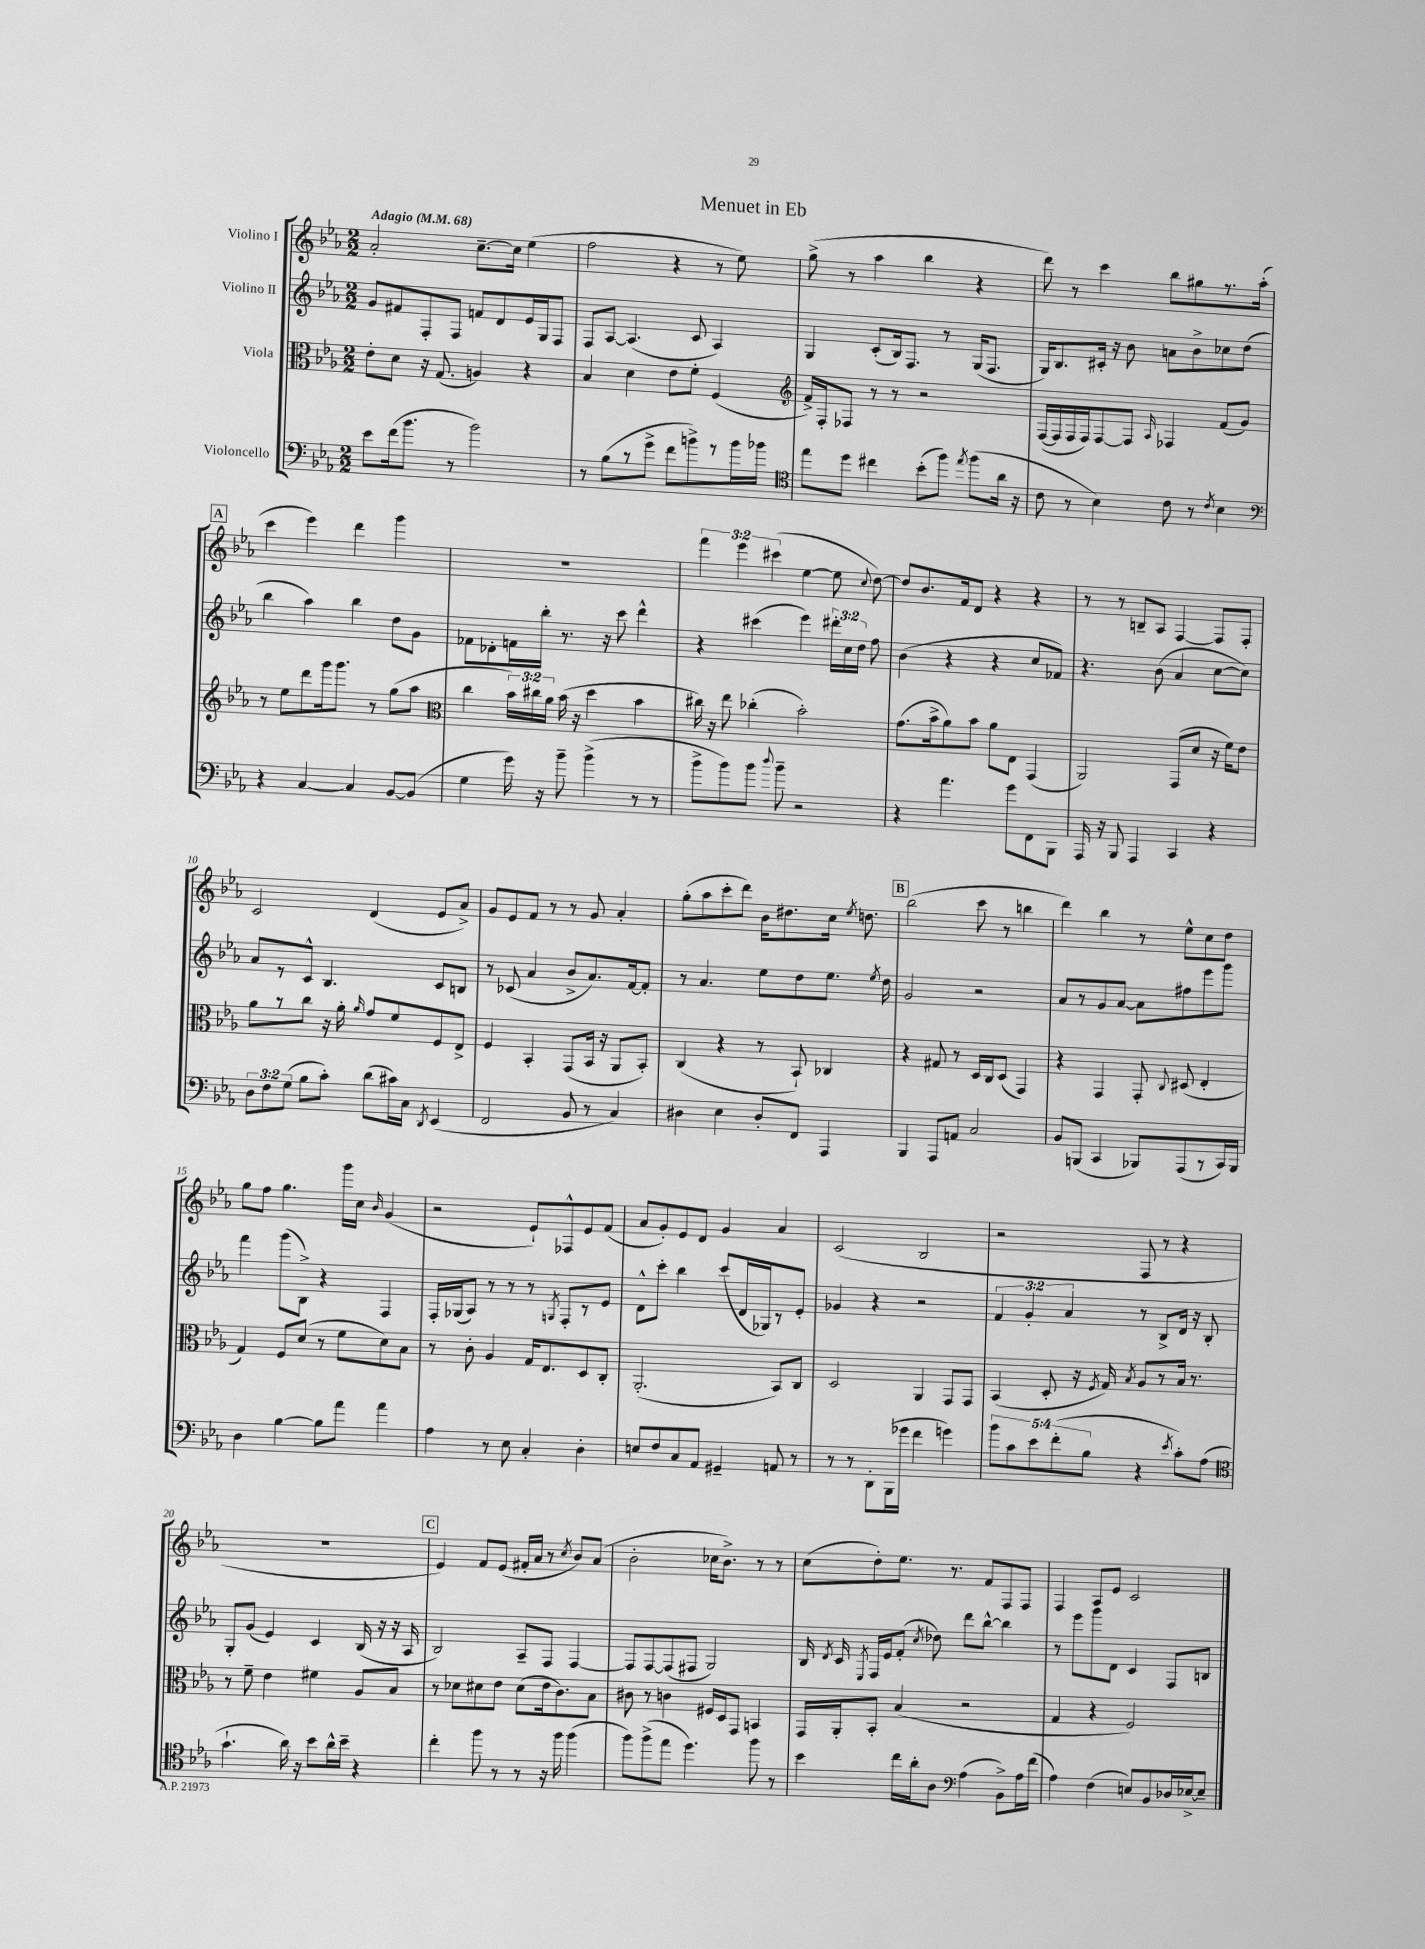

**kern	**kern	**kern	**kern
*staff4	*staff3	*staff2	*staff1
*clefF4	*clefC3	*clefG2	*clefG2
*k[b-e-a-]	*k[b-e-a-]	*k[b-e-a-]	*k[b-e-a-]
*M2/2	*M2/2	*M2/2	*M2/2
*MM68	*MM68	*MM68	*MM68
8e-	8e-'	8g	2a-'
(16f	8d	8f#	.
8.b-	.	.	.
.	16r	8F'	.
.	(8.G	.	.
8r	.	8F	.
2b-)	4A)	8f	[8.cc~
.	.	8d	.
.	.	.	16cc]
.	4r	16e-	(4ee-
.	.	16G	.
.	.	8F	.
=	=	=	=
8r	4B-	8F	2ff
(8B-	.	[8A-	.
8r	4d	(4.A-]	.
8g^	.	.	.
8f	8e-	.	4r
8b^)	8f'	8c	.
8r	(4F	4A-)	8r
16b	.	.	8ee-)
16b-	.	.	.
=	=	=	=
*clefC4	*clefG2	*	*
8ee-	16f^)	4G	(8gg^
.	16F'	.	.
8dd	8F-	.	8r
4cc#	8r	(8c'	4aa-
.	8r	16B-)	.
.	.	8.F	.
(8b-'	2r	.	4bb-
8ff)	.	8r	.
8qee-	.	.	.
(8ff	.	(16G	4r
.	.	8.F	.
16a-	.	.	.
16r	.	.	.
=	=	=	=
8c	([16F	16G)	8ddd)
.	16F]	8.B-	.
8r	16F	.	8r
.	16F)	.	.
4B-)	[8F	16c#'	4ccc
.	.	16r	.
.	8F]	8b-	.
.	16qqA-	.	.
8c	4F-	8a	8bb-
8r	.	8b-^	8gg#
8qc	.	.	.
4B-	(8f	8cc-	8.r
.	8g)	(8dd	.
.	.	.	(16aa-'
=	=	=	=
*clefF4	*	*	*
4r	8r	4bb-	4ccc
.	8ee-	.	.
[4C	8ddd	4aa-)	4eee-)
.	16ggg	.	.
.	8.ggg	.	.
4C]	.	4bb-	4ddd
.	8r	.	.
[8BB-	(8gg	8dd	4ggg
(8BB-]	8aa-	8g	.
=	=	=	=
*	*clefC3	*	*
4G	4cc	8f-	1r
.	.	8d-'	.
16g)	24b-)	16f	.
.	24cc#	.	.
16r	.	16bb-'	.
.	24a-	.	.
8b-~	(16b-	8.r	.
.	16r	.	.
(4b-^	4dd	.	.
.	.	16r	.
.	.	8ccc	.
8r	4b-	4ddd^^	.
8r	.	.	.
=	=	=	=
8b-^	16cc#)	4r	6fff
.	16r	.	.
8b-)	8ee-	.	.
.	.	.	6eee-
8b-	(4cc-'	(4ccc#	.
.	.	.	(6ccc#
8qqdd	.	.	.
8b-~	.	.	.
2r	2b-')	4eee-)	[4ee-
.	.	24ddd#'	8ee-]
.	.	24cc	.
.	.	24dd	.
.	.	.	8qqcc
.	.	8ff	[8dd)
=	=	=	=
4r	(8.g	(4b-	8dd]
.	.	.	8.b-
.	16b-^	.	.
4.a-	8a-)	4r	.
.	.	.	16f
.	8b-	.	8d
.	8a-	4r	4r
8g	8E-	.	.
8FF	(4GG	8cc	4r
8BBB-	.	8f-)	.
=	=	=	=
16AAA-	2AA-)	4.r	8r
16r	.	.	.
8BBB-	.	.	8r
4AAA-	.	.	8B~
.	.	(8b-	8A-
4CC	(8GG	4a-	[4F
.	8d	.	.
4r	16r	[8cc	8F]
.	16f)	.	.
.	8e-	8cc])	8F'
=	=	=	=
12D	8a-	8a-	2c
12F	.	.	.
.	8r	8r	.
(12G	.	.	.
8B-	8cc	8c^^	.
8c')	16r	4.B-	.
.	16a-'	.	.
.	16qqa-	.	.
(8d	8g	.	(4d
16c#)	8f	.	.
16C	.	.	.
8qDD	.	.	.
(4EE-	8F	8c	8e-
.	8E-^	8B	8a-^)
=	=	=	=
2FF	4F	8r	8g
.	.	(8c-	8e-
.	4BB-'	4a-	8f
.	.	.	8r
8BB-	(8GG	8b-^	8r
8r	16BB-	8.a-)	8g
.	16r	.	.
4C)	8AA-	.	4a-'
.	.	[16f	.
.	8BB-')	8f']	.
=	=	=	=
4D#	(4C	8r	(8gg'
.	.	4.a-	8aa-
4E-	4r	.	8ccc'
.	.	.	8ddd)
8D#'	8r	8ee-	16b-
.	.	.	8.dd#
8FF	8BB-`)	8dd	.
4AAA-	4C-	8.ee-	16cc
.	.	.	8qee-
.	.	.	8.dd
.	.	8qee-	.
.	.	16dd	.
=	=	=	=
4BBB-	4r	2g	(2bb-
8AAA-	8G#	.	.
8AA	8r	.	.
2C	16D	2r	8ccc
.	16C	.	.
.	(8D	.	8r
.	4GG)	.	4bb
=	=	=	=
8BB-	4r	8a-	4ddd)
(8BBB	.	8r	.
4CC	4GG	8g	4bb-
.	.	[8a-	.
8BBB-)	8GG'	8a-]	8r
.	8qqC	.	.
(8AAA-	(8D#	8ff#	8ee-^^
8r	4E-'	8eee-	8cc
16CC)	.	8ggg	8dd
16BBB-	.	.	.
=	=	=	=
4D	4G)	4fff	8gg
.	.	.	8ff
[4B-	8F	(8ggg	4.gg
.	(8d	8B-^)	.
8B-]	8r	4r	.
8a-	8f	.	16ggg
.	.	.	16cc
.	.	.	16qqb-
4a-	8d)	4F	(4g
.	8B-	.	.
=	=	=	=
4A-	8r	16F'	2r
.	.	(16G-	.
.	8c'	8A-)	.
8r	4A-	8r	.
8E-	.	8r	.
4C'	16G	8r	8e-`)
.	8.E-	.	.
.	.	8qG	.
.	.	8F'	8F-^^
4D'	8D	8r	8e-
.	8C'	8e-	(8f
=	=	=	=
8E	(2.AA-'	8d^^	8a-
8F	.	8ccc'	8g')
8C	.	4bb-	8e-
8AA-	.	.	8d
4GG#~	.	(8ccc	4g
.	.	16d	.
.	.	16G-)	.
8AA	8BB-)	8r	4a-
8r	8C	8e-'	.
=	=	=	=
8r	2D	4g-	(2c
8r	.	.	.
8DD'	.	4r	.
(16BBB-	.	.	.
16g-	.	.	.
4f	4AA-	2r	2B-
4g)	8GG	.	.
.	8GG	.	.
=	=	=	=
10b-	(4BB-	6f	2r
10c	.	.	.
.	.	6g'	.
10e-	.	.	.
.	8D'	.	.
(10f'	.	.	.
.	.	6a-	.
.	16r	.	.
10B-	.	.	.
.	8qF	.	.
.	16G)	.	.
.	8qB-	.	.
4r	8A-	8r	8F
.	8r	8B-^	8r
8qe-	.	.	.
8c')	16B-	16d	4r
.	8.r	16r	.
(8A-	.	8B-'	.
=	=	=	=
*clefC4	*	*	*
4.g`	8r	8G'	1r
.	8f~	(8g	.
.	4e-	4e-)	.
16a-)	.	.	.
16r	.	.	.
8b-	4f#	4c	.
16a-^^	.	.	.
16b-~	.	.	.
4r	8A-	(16B-	.
.	.	16r	.
.	8B-	16r	.
.	.	16A-	.
=	=	=	=
4cc'	8r	2B-)	4e-)
.	8d-	.	.
8ff	8d#	.	8f
8r	8e-	.	(8e-
8r	(8d#	8A-~	16f#'
.	.	.	16a-
16r	16e-	8F	8r
16ff	8.c)	.	.
.	.	.	8qcc
(4ff	.	[4F	8b-)
.	8B-	.	(8a-
=	=	=	=
8ff)	8c#	8F]	2b-'
(8ff^	8r	[8F	.
8ee-	4c	(8F]	.
4.dd)	.	8F#	.
.	16F#	2G)	16cc-
.	16D	.	8.b-^)
.	8GG	.	.
8ff	4BB	.	8r
8r	.	.	8r
=	=	=	=
4b-	16GG	16B-	(8cc
.	.	8qd	.
.	16AA-'	16c	.
.	.	8qE-	.
.	8BB-'	16F	8dd')
.	.	16e-	.
16cc	(4B-	(8f'	8.ee-
16a-'	.	.	.
.	.	8qcc	.
8A-	.	8dd-)	.
.	.	.	8.r
*clefF4	*	*	*
(4A-	2r	8ddd	.
.	.	[8bb-^^	8f
8BB-^)	.	4bb-]	8F
16A-	.	.	8F
(16f	.	.	.
=	=	=	=
4A-)	4G	8r	4F
.	.	8eee-	.
(4F	4r	8ggg	8A-
.	.	8d	8e-
8E)	2F)	4c	2c
8BB-	.	.	.
16D-	.	8F	.
[16E-^	.	.	.
8E-~]	.	8B	.
==	==	==	==
*-	*-	*-	*-
